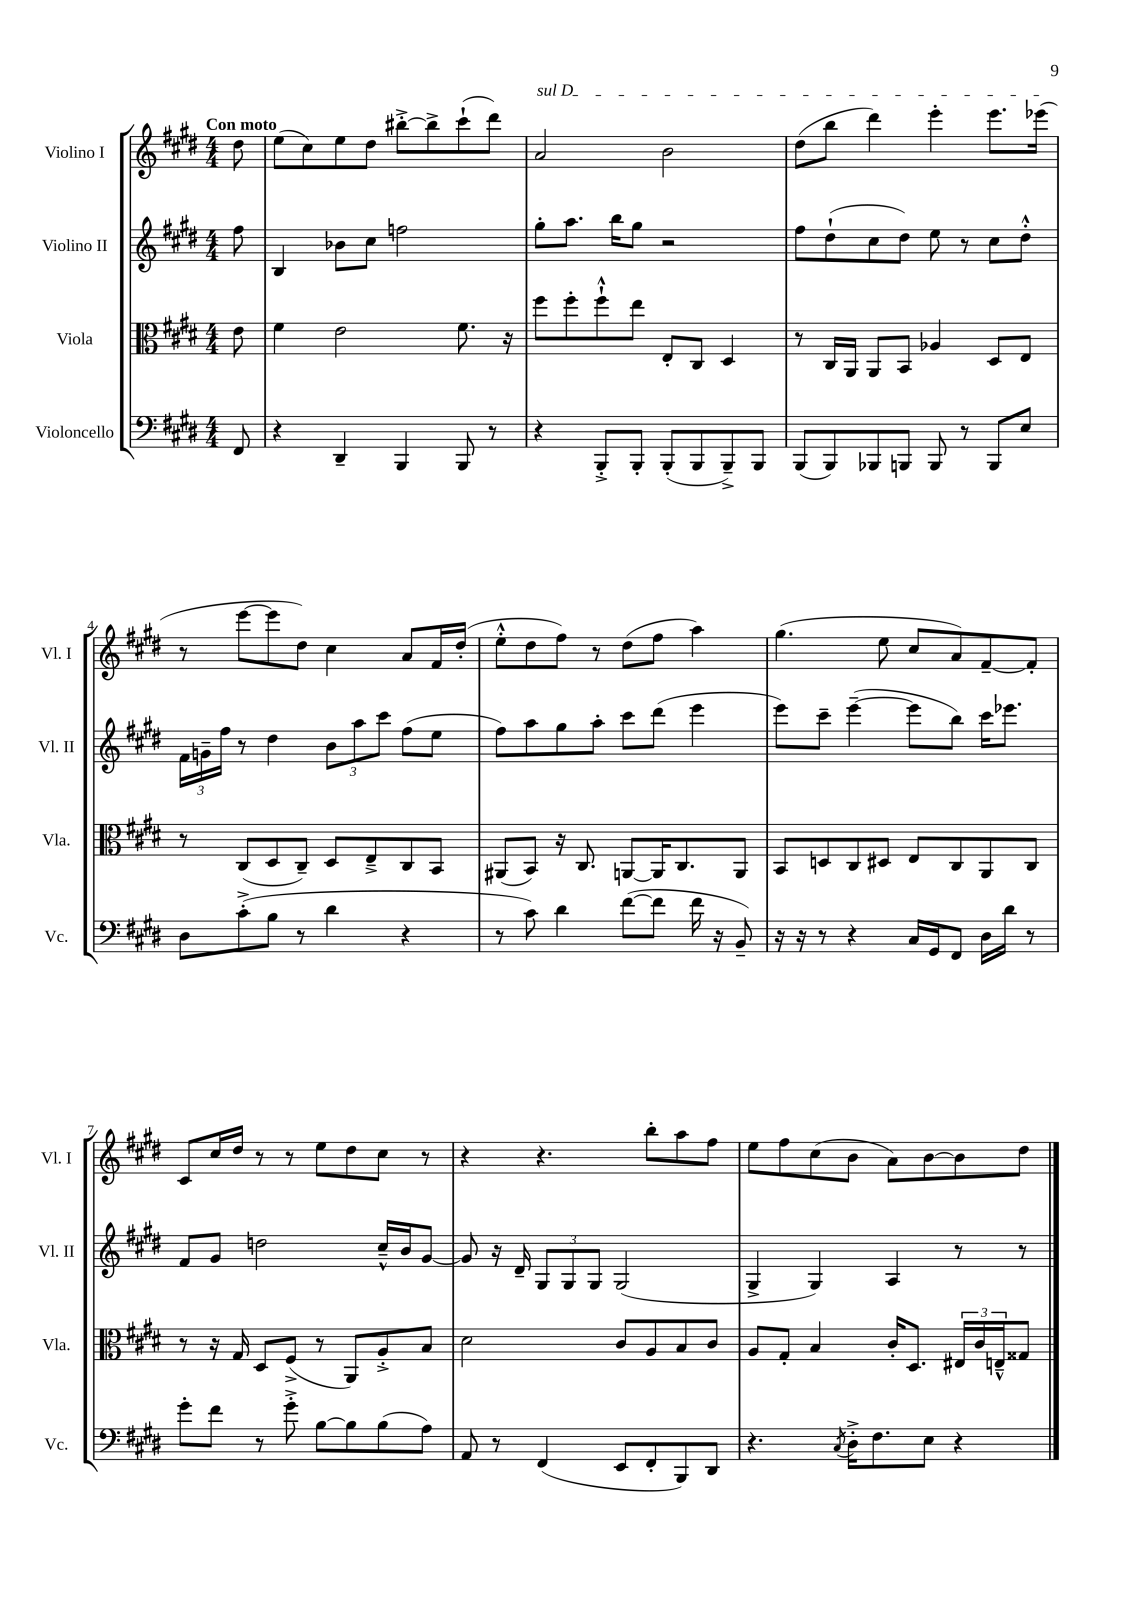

**kern	**kern	**kern	**kern
*staff4	*staff3	*staff2	*staff1
*clefF4	*clefC3	*clefG2	*clefG2
*k[f#c#g#d#]	*k[f#c#g#d#]	*k[f#c#g#d#]	*k[f#c#g#d#]
*M4/4	*M4/4	*M4/4	*M4/4
8FF#	8e	8ff#	8dd#
=	=	=	=
4r	4f#	4B	(8ee
.	.	.	8cc#)
4DD#~	2e	8b-	8ee
.	.	8cc#	8dd#
4BBB	.	2ff	[8bb#'^
.	.	.	8bb#^]
8BBB	8.f#	.	(8ccc#`
8r	.	.	8ddd#)
.	16r	.	.
=	=	=	=
4r	8ff#	8gg#'	2a
.	8ff#'	8.aa	.
8BBB'^	8ff#`^^	.	.
.	.	16bb	.
8BBB'	8ee	8gg#	.
(8BBB'	8E'	2r	2b
8BBB	8C#	.	.
8BBB~^)	4D#	.	.
8BBB	.	.	.
=	=	=	=
(8BBB	8r	8ff#	(8dd#
8BBB)	16C#	(8dd#`	8bb
.	16AA	.	.
8BBB-	8AA	8cc#	4ddd#)
8BBB	8BB	8dd#)	.
8BBB	4A-	8ee	4eee'
8r	.	8r	.
8BBB	8D#	8cc#	8.eee
8E	8E	8dd#'^^	.
.	.	.	(16eee-
=	=	=	=
8D#	8r	24f#	8r
.	.	24g~	.
.	.	24ff#	.
(8c#'^	(8C#	8r	[8eee
8B	8D#	4dd#	8eee]
8r	8C#~)	.	8dd#)
4d#	8D#	12b	4cc#
.	.	12aa	.
.	8E~^	.	.
.	.	12ccc#	.
4r	8C#	(8ff#	8a
.	8BB	8ee	16f#
.	.	.	(16dd#'
=	=	=	=
8r	(8AA#	8ff#)	8ee'^^
8c#)	8BB)	8aa	8dd#
4d#	16r	8gg#	8ff#)
.	8.C#	.	.
.	.	8aa'	8r
([8f#	[8AA	8ccc#	(8dd#
8f#]	16AA]	(8ddd#	8ff#
.	8.C#	.	.
16f#	.	4eee	4aa)
16r	.	.	.
8BB~)	8AA	.	.
=	=	=	=
16r	8BB	8eee)	(4.gg#
16r	.	.	.
8r	8D	8ccc#~	.
4r	8C#	([4eee~	.
.	8D#	.	8ee
16C#	8E	8eee]	8cc#
16GG#	.	.	.
8FF#	8C#	8bb)	8a)
16D#	8AA	16ccc#	[8f#~
16d#	.	8.eee-	.
8r	8C#	.	8f#']
=	=	=	=
8g#'	8r	8f#	8c#
8f#	16r	8g#	16cc#
.	16G#	.	16dd#
8r	8D#	2dd	8r
8g#'^	(8F#^	.	8r
[8B	8r	.	8ee
8B]	8AA)	.	8dd#
(8B	8A'^	16cc#~^^	8cc#
.	.	16b	.
8A)	8B	[8g#	8r
=	=	=	=
8AA	2d#	8g#]	4r
8r	.	16r	.
.	.	16d#~	.
(4FF#	.	12G#	4.r
.	.	12G#	.
.	.	12G#	.
8EE	8c#	(2G#	.
8FF#'	8A	.	8bb'
8BBB)	8B	.	8aa
8DD#	8c#	.	8ff#
=	=	=	=
4.r	8A	4G#^	8ee
.	8G#'	.	8ff#
.	4B	4G#)	(8cc#
8qC#	.	.	.
16D#'^	.	.	8b
8.F#	.	.	.
.	16c#'	4A	8a)
.	8.D#	.	.
8E	.	.	[8b
4r	24E#	8r	8b]
.	24c#	.	.
.	24E~^^	.	.
.	8G##	8r	8dd#
==	==	==	==
*-	*-	*-	*-
